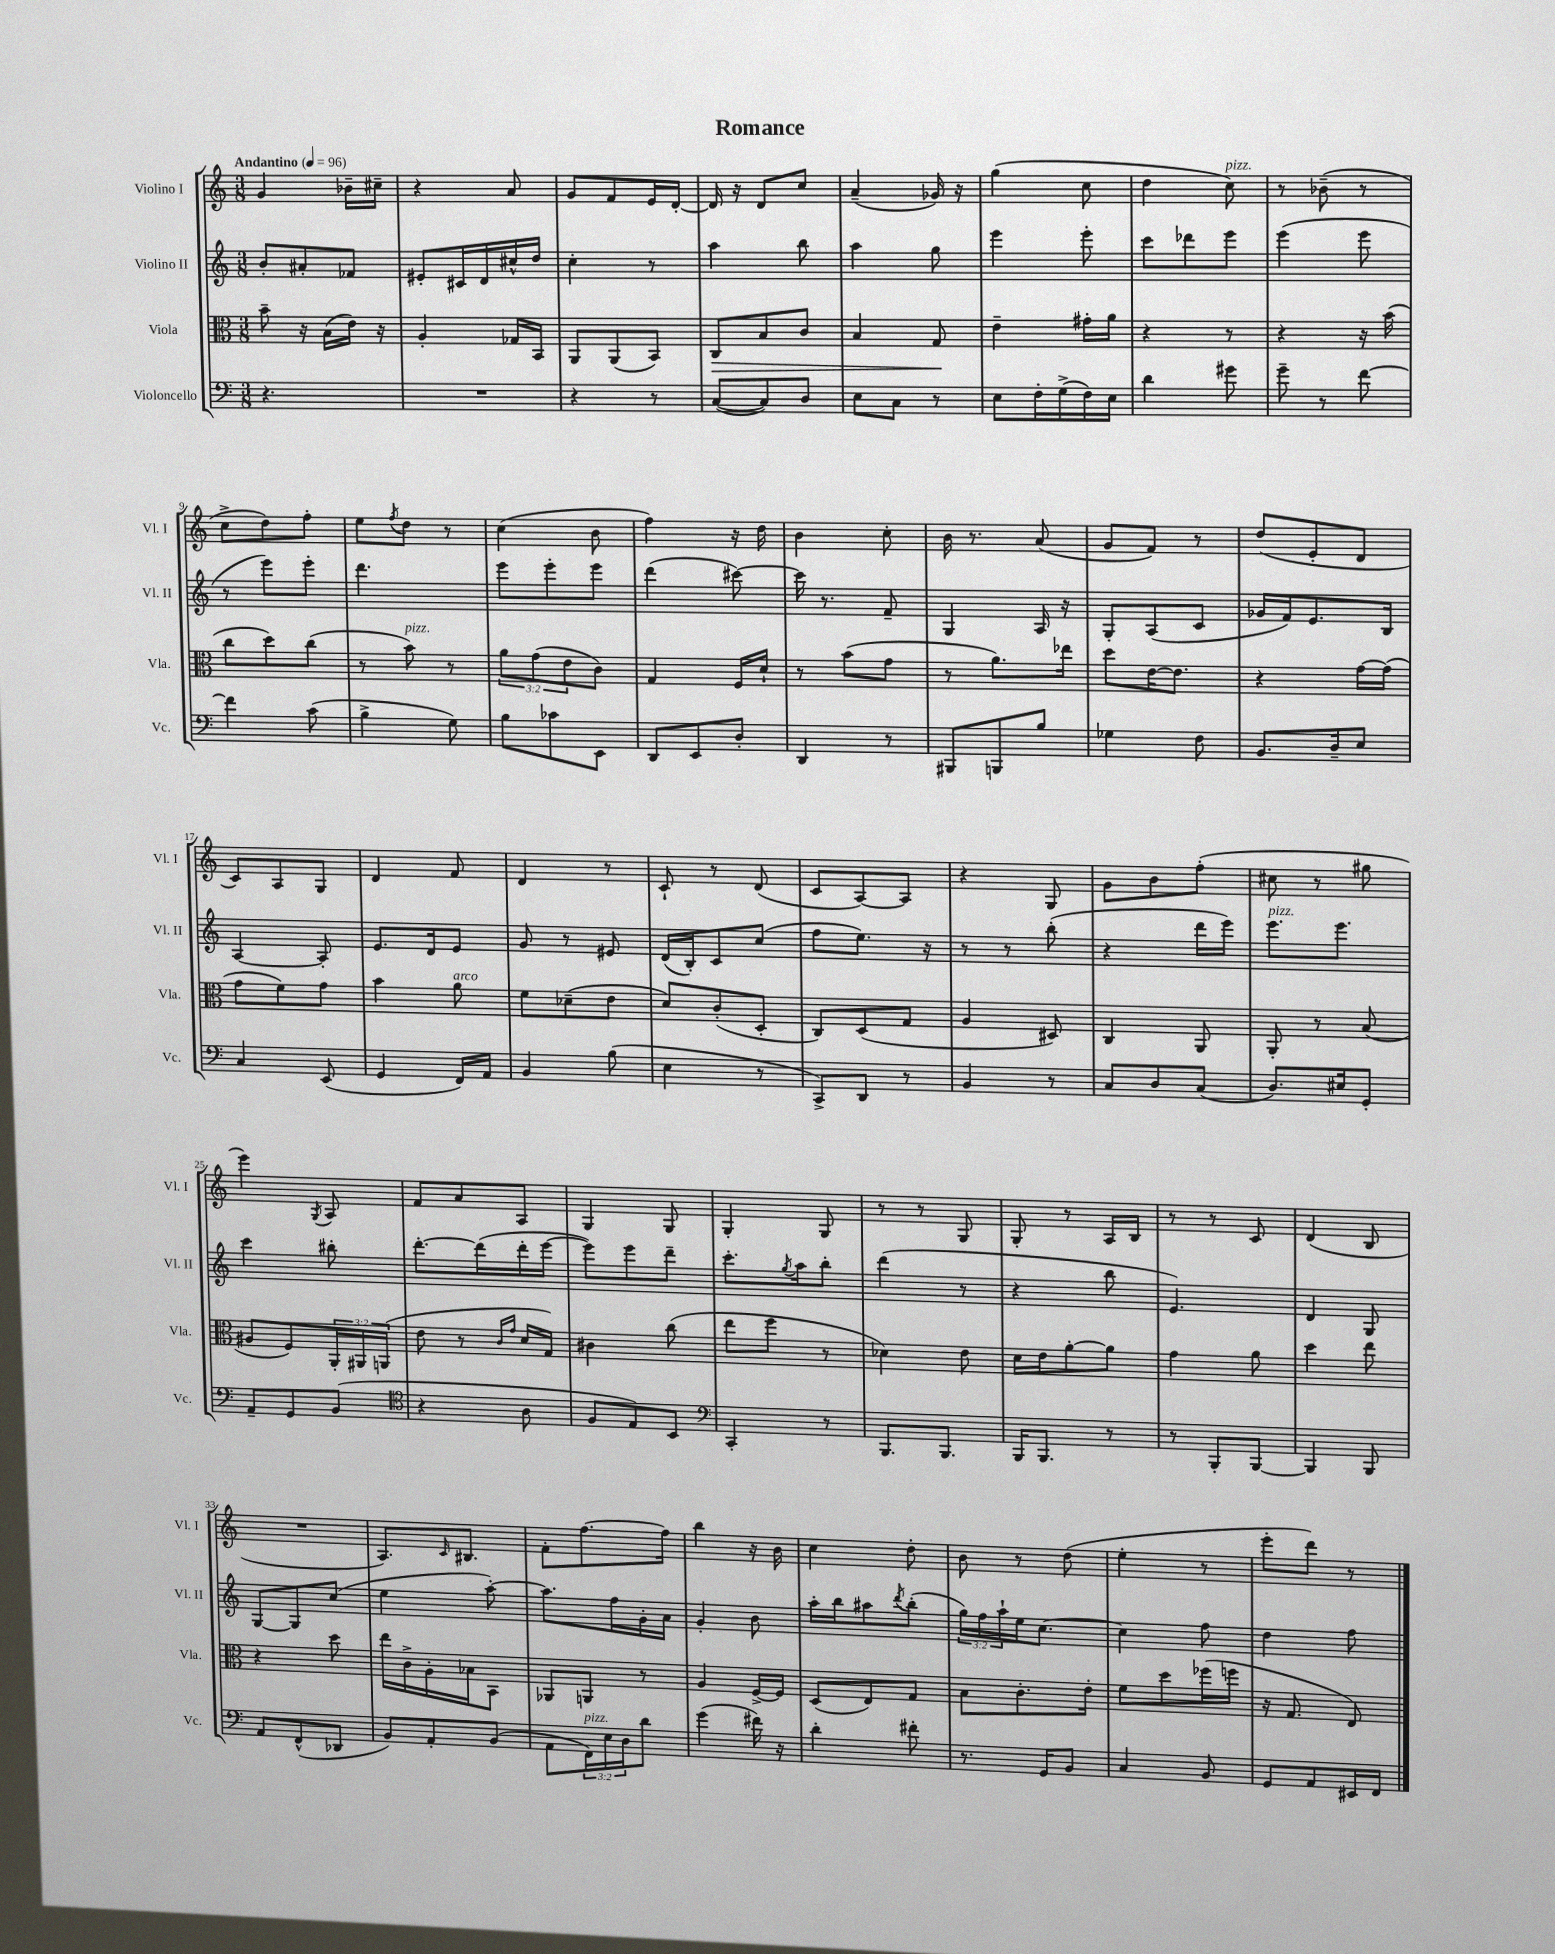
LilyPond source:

\header { title = "Romance" }
<<
\new StaffGroup <<
\new Staff = "s0" \with { instrumentName = "Violino I" shortInstrumentName = "Vl. I" } {
    \clef treble \key c \major \numericTimeSignature \time 3/8 \tempo "Andantino" 4 = 96
    g'4 bes'16-- cis''16-- |
    r4 a'8 |
    g'8 f'8 e'16 d'16~-. |
    d'16 r16 d'8 c''8 |
    a'4--( ges'16) r16 |
    g''4( c''8 |
    d''4 c''8^\markup { \italic "pizz." }) |
    r8 bes'8--( r8 |
    c''8-> d''8) f''8-. |
    e''8 \acciaccatura { f''8 } d''8 r8 |
    c''4( b'8 |
    f''4) r16 d''16 |
    b'4 c''8-. |
    b'16 r8. a'8( |
    g'8 f'8) r8 |
    d''8( e'8-. d'8 |
    c'8) a8 g8 |
    d'4 f'8 |
    d'4 r8 |
    c'8-! r8 d'8( |
    c'8 a8~) a8 |
    r4 g8 |
    g'8 b'8 f''8-.( |
    cis''8 r8 gis''8 |
    e'''4) \acciaccatura { g8 } a8 |
    f'8 a'8 a8 |
    g4 g8 |
    g4-. g8 |
    r8 r8 g8 |
    g8-. r8 a16 b16 |
    r8 r8 c'8 |
    d'4( b8 |
    R4. |
    a8.) \grace { c'16 } bis8. |
    f'8-. f''8.~ f''16 |
    b''4 r16 b'16 |
    c''4 d''8-. |
    b'8 r8 d''8( |
    e''4-. r8 |
    e'''8-. d'''8) r8 \bar "|." |
}
\new Staff = "s1" \with { instrumentName = "Violino II" shortInstrumentName = "Vl. II" } {
    \clef treble \key c \major \numericTimeSignature \time 3/8 \override Staff.TupletNumber.text = #tuplet-number::calc-fraction-text
    b'8-. ais'8-. fes'8 |
    eis'8-. cis'16 d'16 cis''16-^ d''16 |
    c''4-. r8 |
    a''4 b''8 |
    a''4 g''8 |
    e'''4 e'''8-. |
    c'''8 des'''8 e'''8 |
    e'''4( e'''8 |
    r8 e'''8) e'''8-. |
    d'''4. |
    e'''8 e'''8-. e'''8 |
    d'''4( cis'''8~) |
    cis'''16 r8. f'8-- |
    g4 a16 r16 |
    g8-. a8( c'8 |
    ges'16 f'16) e'8. b16 |
    a4~ a8-. |
    e'8. d'16 e'8 |
    g'8 r8 eis'8 |
    d'16( b16-.) c'8 c''8( |
    f''8 e''8.) r16 |
    r8 r8 b''8-.( |
    r4 d'''16 e'''16) |
    e'''8.^\markup { \italic "pizz." } e'''8. |
    c'''4 bis''8-. |
    d'''8.~-. d'''16( d'''16-. e'''16~ |
    e'''8) e'''8 d'''8-- |
    c'''8.-. \acciaccatura { g''8 } a''16 b''8-. |
    d'''4( r8 |
    r4 b''8 |
    e'4.) |
    d'4 g8 |
    g8~ g8 c''8( |
    e''4 a''8~-.) |
    a''8. f''16 g'16-. a'16 |
    g'4-. b'8 |
    a''16-. b''16 ais''8 \acciaccatura { d'''8 } b''8-.( |
    \tuplet 3/2 { g''16) f''16 a''16-! } e''16 c''8.~ |
    c''4 f''8 |
    d''4 f''8 \bar "|." |
}
\new Staff = "s2" \with { instrumentName = "Viola" shortInstrumentName = "Vla." } {
    \clef alto \key c \major \numericTimeSignature \time 3/8 \override Staff.TupletNumber.text = #tuplet-number::calc-fraction-text
    b'8-- r16 b16( e'16) r16 |
    a4-. ges16 b,16 |
    a,8 a,8( b,8) |
    c8\> b8 c'8 |
    b4 g8\! |
    e'4-- gis'16-. a'16 |
    r4 r8 |
    r4 r16 b'16( |
    c''8 d''8) c''8( |
    r8 b'8^\markup { \italic "pizz." }) r8 |
    \tuplet 3/2 { a'8 g'8( e'8 } c'8) |
    g4 f16 d'16-! |
    r8 b'8( g'8 |
    r8 a'8.) ees''16 |
    d''8 e'16~ e'8. |
    r4 g'16~ g'16( |
    g'8 f'8) g'8 |
    b'4 a'8^\markup { \italic "arco" } |
    f'8 des'8--( e'8 |
    d'8) c'8-.( d8-. |
    c8) d8( g8 |
    a4 dis8) |
    c4 a,8 |
    a,8-. r8 b8( |
    ais8 f8) \tuplet 3/2 { a,16-. ais,16 a,16( } |
    e'8 r8 \grace { c'16 g'16 } d'16 g16) |
    cis'4 c''8( |
    e''8 f''8 r8 |
    des'4) e'8 |
    d'16 e'16 a'8~-. a'8 |
    g'4 a'8 |
    d''4 e''8 |
    r4 d''8 |
    e''16 c'16-> a16-. bes16 b,8 |
    aes,8 a,8 r8 |
    a4 f16~-> f16 |
    d8( e8) g8 |
    b8 c'8.-. e'16-. |
    f'8 d''8 fes''16( f''16 |
    r16 g8. e8) \bar "|." |
}
\new Staff = "s3" \with { instrumentName = "Violoncello" shortInstrumentName = "Vc." } {
    \clef bass \key c \major \numericTimeSignature \time 3/8 \override Staff.TupletNumber.text = #tuplet-number::calc-fraction-text
    r4. |
    R4. |
    r4 r8 |
    c8~( c8) d8 |
    e8 c8 r8 |
    e8 f16-. g16->( f16) e16 |
    d'4 gis'8 |
    g'8-- r8 f'8~ |
    f'4 c'8( |
    b4-> g8) |
    b8 ces'8 e,8 |
    d,8 e,8 d8-. |
    d,4 r8 |
    bis,,8 b,,8 b8 |
    ges4 f8 |
    b,8. d16-- e8 |
    c4 e,8( |
    g,4 f,16) a,16 |
    b,4 b8( |
    e4 r8 |
    c,8->) d,8 r8 |
    b,4 r8 |
    c8 d8 c8( |
    d8.) eis16 g,8-. |
    a,8-- g,8 b,8( |
    \clef tenor r4 a8 |
    f8 e8) b,8 |
    \clef bass c,4-. r8 |
    b,,8. b,,8. |
    b,,16 b,,8. r8 |
    r8 b,,8-. b,,8~ |
    b,,4 b,,8 |
    a,8 f,8-^( des,8 |
    b,8) a,8-. b,8( |
    a,8 \tuplet 3/2 { f,16^\markup { \italic "pizz." }) e16 d16 } d'8 |
    g'4( fis'16) r16 |
    d'4-. fis'8-. |
    r8. g,16 b,8 |
    c4 b,8 |
    g,8 a,8 eis,16 f,16 \bar "|." |
}
>>
>>
